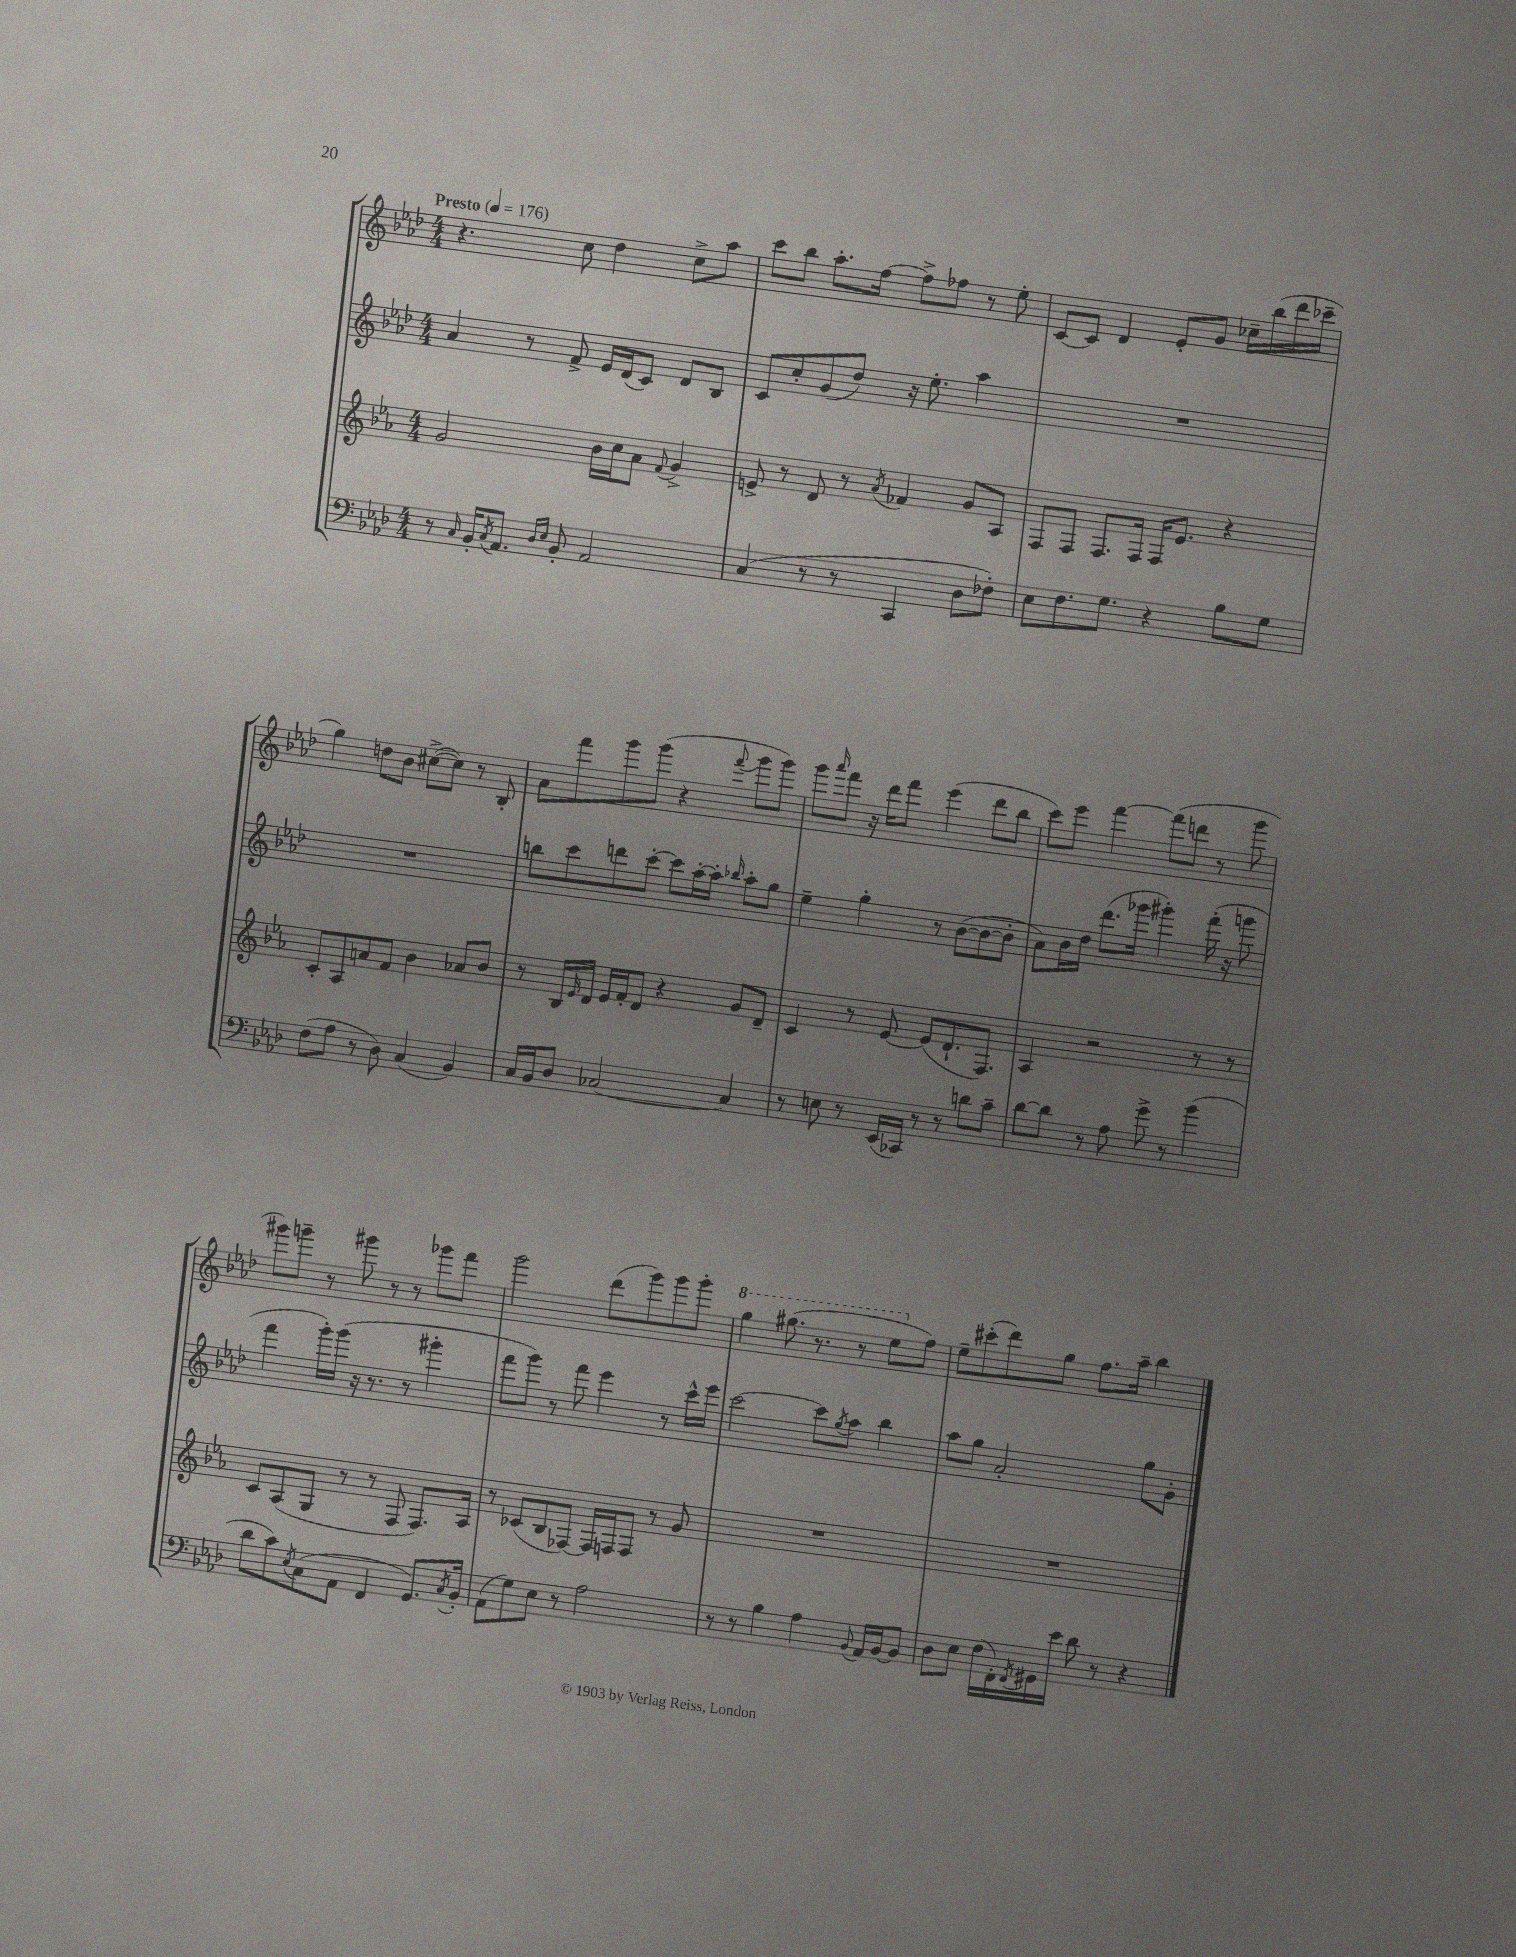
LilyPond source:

<<
\new StaffGroup <<
\new Staff = "s0" {
    \clef treble \key aes \major \numericTimeSignature \time 4/4 \tempo "Presto" 4 = 176
    r4. c''8 des''4 c''8-> aes''8 |
    c'''8 bes''8 aes''8.-. f''16~ f''8-> fes''8 r8 ees''8-. |
    c'8~ c'8 des'4 ees'8-. g'8 ces''16-- bes''16( des'''16 ces'''16-- |
    g''4) d''8 bes'8 cis''8~->( cis''8) r8 bes8-. |
    aes'8 f'''8 g'''8 g'''8( r4 \appoggiatura { f'''8 } g'''8 g'''8) |
    g'''8 \grace { aes'''16 } f'''8 r16 des'''16 f'''8 ees'''4( des'''8 bes''8 |
    c'''8) ees'''8 f'''4~ f'''8( d'''8 r8 g'''8 |
    gis'''8) g'''8-- r8 gis'''8 r8 r8 ges'''8 f'''8 |
    g'''2 des'''8( g'''8) g'''8 g'''8-. |
    \ottava #1 g'''4 gis'''8.( r8. r8 ees'''8 \ottava #0 f''8) |
    ees''8-- cis'''8-.( des'''8) g''8 f''8. aes''16-- bes''4 \bar "|." |
}
\new Staff = "s1" {
    \clef treble \key aes \major \numericTimeSignature \time 4/4
    aes'4 r8 f'8-> ees'16 des'16( c'8) des'8 bes8 |
    c'8 c''8-. g'8( des''8) r16 ees''8.-. aes''4 |
    R1 |
    R1 |
    b''8 c'''8 d'''8 c'''8~-. c'''8 aes''16~-. aes''16-. \grace { bes''16 } aes''8-. g''8 |
    ees''4-- g''4-. r8 bes'8~( bes'8~ bes'8-. |
    aes'8) bes'16 des''16 des'''8.( ges'''16 gis'''4-.) f'''16-.( r16 g'''8 |
    f'''4 g'''16-.) g'''16( r16 r8. r8 gis'''4-. |
    f'''8 g'''8) r8 f'''8 ees'''4 r8 c'''16-^ ees'''16 |
    c'''2~ c'''8 \acciaccatura { g''8 } aes''8 bes''4 |
    aes''8 g''8 aes'2-. g''8 g'8-. \bar "|." |
}
\new Staff = "s2" {
    \clef treble \key ees \major \numericTimeSignature \time 4/4
    g'2 bes'16 c''16 aes'8 \appoggiatura { f'8 } g'4-> |
    e'8-> r8 d'8 r8 \acciaccatura { aes'8 } fes'4 g'8 aes8 |
    f8 f8 f8. f16 f16 ees'8. r4 |
    c'8-. aes8 a'8 f'8 bes'4 aes'8 bes'8 |
    r8 bes16 \grace { ees'16 } d'16 ees'16 f'16-. d'8 r4 g'8 d'8-- |
    c'4 r8 ees'8~ ees'8( d'8.-! f8.) |
    aes4 r2 r8 r8 |
    c'8 aes8( g8 r8 r8 f8 f8.) aes16 |
    r8 ces'8( bes8 fes8~) fes16 f16 f8 r8 g'8 |
    R1 |
    R1 \bar "|." |
}
\new Staff = "s3" {
    \clef bass \key aes \major \numericTimeSignature \time 4/4
    r8 \grace { c16 } bes,16-. \acciaccatura { c8 } aes,8. \grace { des16 ees16 } bes,8-. aes,2 |
    c4( r8 r8 c,4 des8 fes8-.) |
    ees8 f8. g8. r4 bes8 g8 |
    f8( aes8 r8 des8) c4( bes,4) |
    c16 bes,16 des8 ces2~ ces4 |
    r8 e8 r8 ees,16( ces,16) r8 r8 d'8 c'8-- |
    des'8~ des'8 r8 aes8 g'8-> r8 bes'4( |
    des'8 c'8) \acciaccatura { ees8 } c8( aes,8 f,4 g,8.) \acciaccatura { c8 } bes,16-. |
    aes,8( g8) ees8 r8 aes2 |
    r8 r8 bes4 aes4 \appoggiatura { bes,8 } aes,16 bes,16~ bes,8 |
    des8 ees8 f16( f,16-.) \acciaccatura { f,8 } gis,16 ees'16 des'8 r8 r4 \bar "|." |
}
>>
>>
\layout { \context { \Score \remove "Bar_number_engraver" } }
